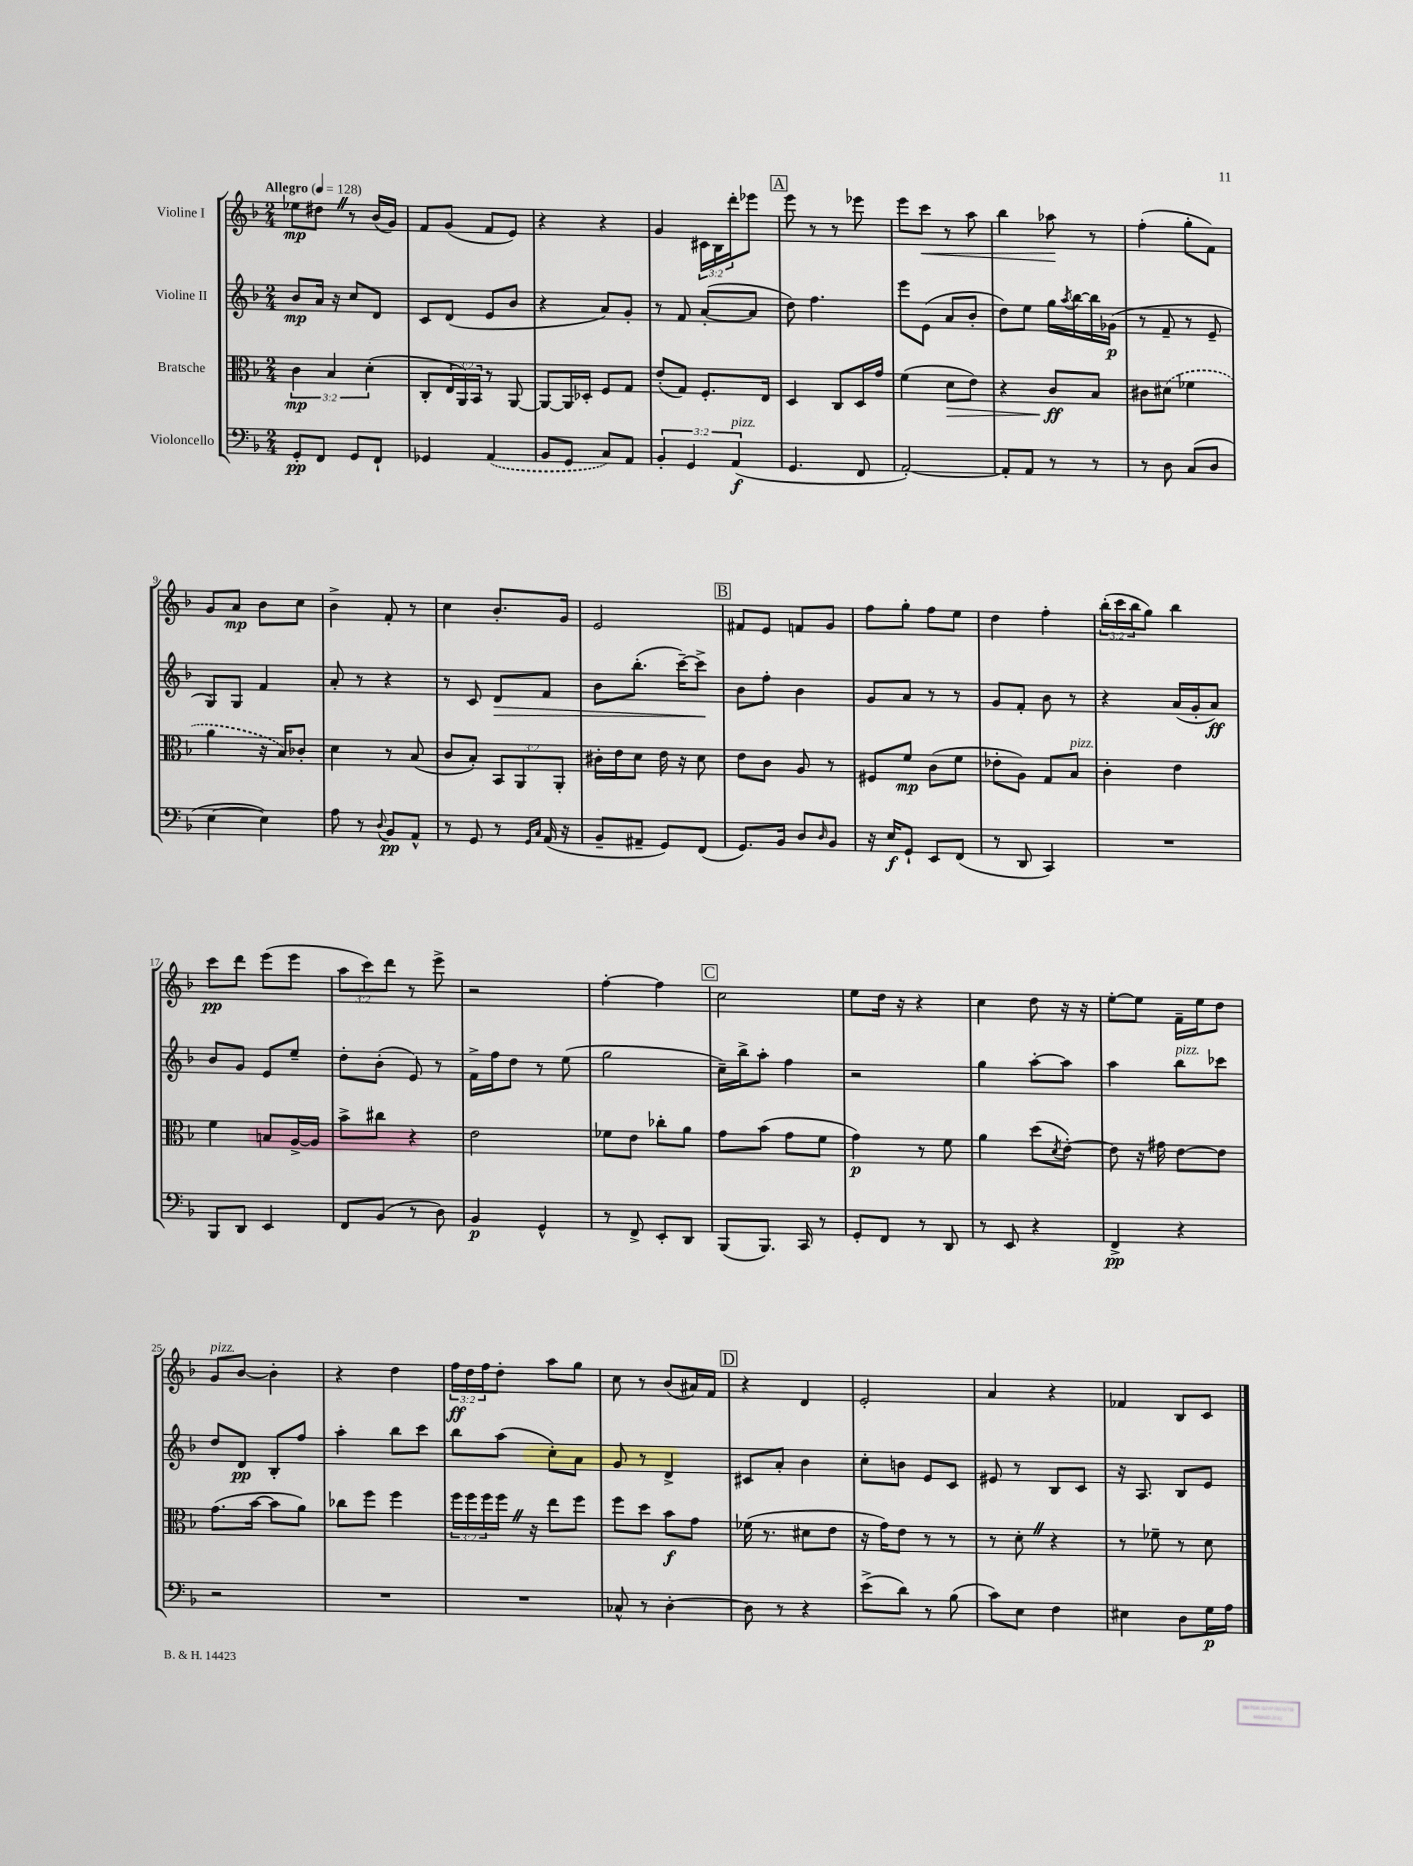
<<
\new StaffGroup <<
\new Staff = "s0" \with { instrumentName = "Violine I" } {
    \clef treble \key f \major \numericTimeSignature \time 2/4 \override Staff.TupletNumber.text = #tuplet-number::calc-fraction-text \tempo "Allegro" 4 = 128
    ees''8\mp dis''8 \once \override BreathingSign.text = \markup { \musicglyph "scripts.caesura.straight" } \breathe r8 bes'16( g'16) |
    f'8 g'8( f'8 e'8) |
    r4 r4 |
    g'4 \tuplet 3/2 { cis'16 bes16 d'''16-. } ees'''8 |
    \mark \markup { \box "A" } e'''8 r8 r8 ees'''8 |
    e'''8 c'''8\< r8 a''8 |
    bes''4 aes''8\! r8 |
    f''4-.( g''8-. f'8) |
    g'8 a'8\mp bes'8 c''8 |
    bes'4-> f'8-. r8 |
    c''4 bes'8.-. g'16 |
    e'2 |
    \mark \markup { \box "B" } fis'8 e'8 f'8 g'8 |
    f''8 g''8-. f''8 e''8 |
    d''4 f''4-. |
    \tuplet 3/2 { bes''16-.( c'''16 bes''16 } g''8) bes''4 |
    c'''8\pp d'''8 e'''8( e'''8 |
    \tuplet 3/2 { a''8 c'''8) d'''8 } r8 e'''8-> |
    r2 |
    f''4~-. f''4 |
    \mark \markup { \box "C" } c''2 |
    e''8 d''16 r16 r4 |
    c''4 d''8 r16 r16 |
    e''8~-. e''8 f'16-- e''16 d''8 |
    g'8^\markup { \italic "pizz." } bes'8~ bes'4-. |
    r4 d''4 |
    \tuplet 3/2 { f''16\ff d''16 f''16 } d''8-. a''8 g''8 |
    c''8 r8 bes'8( ais'16) f'16 |
    \mark \markup { \box "D" } r4 d'4 |
    e'2-. |
    a'4 r4 |
    fes'4 bes8 c'8 \bar "|." |
}
\new Staff = "s1" \with { instrumentName = "Violine II" } {
    \clef treble \key f \major \numericTimeSignature \time 2/4
    bes'8\mp a'16 r16 c''8 d'8 |
    c'8 d'8( e'8 bes'8 |
    r4 a'8) g'8-. |
    r8 f'8 a'8~-.( a'8 |
    \mark \markup { \box "A" } d''8) f''4. |
    e'''8 e'8( a'8 bes'8-. |
    d''8) e''8 g''16 \acciaccatura { a''8 } bes''16~ bes''16 ges'16\p( |
    r8 f'8-- r8 e'8-- |
    g8) g8 f'4 |
    a'8-. r8 r4 |
    r8 c'8 d'8\> f'8 |
    bes'8 bes''8.-.( c'''16~--) c'''8->\! |
    \mark \markup { \box "B" } bes'8 f''8-. bes'4 |
    g'8 a'8 r8 r8 |
    g'8 f'8-. bes'8 r8 |
    r4 a'16( g'16-. a'8\ff) |
    bes'8 g'8 e'8 e''8-- |
    d''8-. bes'8-.( e'8) r8 |
    f'16-> f''16 d''8 r8 e''8( |
    g''2 |
    \mark \markup { \box "C" } c''16--) bes''16-> a''8-. f''4 |
    r2 |
    g''4 a''8~-. a''8 |
    a''4 bes''8^\markup { \italic "pizz." } ces'''8 |
    d''8 d'8\pp bes8-. f''8 |
    a''4-. bes''8 c'''8 |
    bes''8 a''8( c''8-.) a'8 |
    g'8 r8 d'4-> |
    \mark \markup { \box "D" } cis'8 a'8-. bes'4 |
    c''8-. b'8 e'8 c'8 |
    eis'8 r8 bes8 c'8 |
    r16 a8. bes8 e'8 \bar "|." |
}
\new Staff = "s2" \with { instrumentName = "Bratsche" } {
    \clef alto \key f \major \numericTimeSignature \time 2/4 \override Staff.TupletNumber.text = #tuplet-number::calc-fraction-text
    \tuplet 3/2 { c'4\mp bes4 d'4-.( } |
    c8-. \tuplet 3/2 { e16 a,16) bes,16 } r8 a,8~ |
    a,8~ a,16 des16-. f8 g8 |
    e'8-.( g8) f8.-. e16 |
    \mark \markup { \box "A" } d4 c8 d16 g'16 |
    f'4( d'8\> e'8) |
    r4 c'8\ff\! bes8 |
    cis'8 \once \slurDashed dis'8( fes'4 |
    a'4 r16 bes16) ces'8-. |
    d'4 r8 bes8( |
    c'8 bes8-.) \tuplet 3/2 { bes,8 a,8 a,8-. } |
    cis'16-. e'16 d'8 e'16 r16 d'8 |
    \mark \markup { \box "B" } e'8 c'8 a8 r8 |
    fis8 f'8\mp c'8( f'8 |
    ees'8-. a8) g8 bes8^\markup { \italic "pizz." } |
    c'4-. e'4 |
    f'4 b8 a16~-> a16 |
    bes'8-> cis''8 r4 |
    e'2 |
    fes'8 e'8 ces''8-. a'8 |
    \mark \markup { \box "C" } g'8 bes'8( g'8 f'8 |
    g'4\p) r8 f'8 |
    a'4 d''8( \acciaccatura { d'8 } e'8~-.) |
    e'8 r16 gis'16 e'8~ e'8 |
    g'8.( bes'16~ bes'8 a'8) |
    ces''8 f''8 f''4 |
    \tuplet 3/2 { f''16 f''16 f''16 } f''16 \once \override BreathingSign.text = \markup { \musicglyph "scripts.caesura.straight" } \breathe r16 e''8 f''8 |
    f''8 d''8 bes'8\f g'8 |
    \mark \markup { \box "D" } fes'16( r8. dis'8 e'8 |
    r16 g'16) e'8 r8 r8 |
    r8 d'8-. \once \override BreathingSign.text = \markup { \musicglyph "scripts.caesura.straight" } \breathe r4 |
    r8 fes'8-- r8 d'8 \bar "|." |
}
\new Staff = "s3" \with { instrumentName = "Violoncello" } {
    \clef bass \key f \major \numericTimeSignature \time 2/4 \override Staff.TupletNumber.text = #tuplet-number::calc-fraction-text
    g,8-.\pp f,8 g,8 f,8-! |
    ges,4 \once \slurDashed a,4( |
    bes,8 g,8 c8) a,8 |
    \tuplet 3/2 { bes,4-. g,4 a,4\f^\markup { \italic "pizz." }( } |
    \mark \markup { \box "A" } g,4. f,8 |
    a,2~-.) |
    a,8-. a,8 r8 r8 |
    r8 d8 c8( d8 |
    e4~ e4) |
    a8 r8 \appoggiatura { d8 } bes,8\pp a,8-^ |
    r8 g,8 r8 \grace { g,16 c16 } a,16( r16 |
    bes,8-- ais,8-- g,8) f,8( |
    \mark \markup { \box "B" } g,8.) bes,16 d8 \grace { d16 } bes,8 |
    r16 e16\f g,8-! e,8 f,8( |
    r8 d,8 c,4) |
    R2 |
    bes,,8 d,8 e,4 |
    f,8 bes,8( r8 d8) |
    bes,4\p g,4-^ |
    r8 f,8-> e,8-. d,8 |
    \mark \markup { \box "C" } bes,,8( bes,,8.) c,16 r8 |
    g,8-. f,8 r8 d,8 |
    r8 e,8 r4 |
    f,4->\pp r4 |
    r2 |
    R2 |
    R2 |
    ces8-^ r8 d4~-. |
    \mark \markup { \box "D" } d8 r8 r4 |
    e'8->( d'8) r8 bes8( |
    c'8) e8 f4 |
    eis4 d8 g16\p a16 \bar "|." |
}
>>
>>
